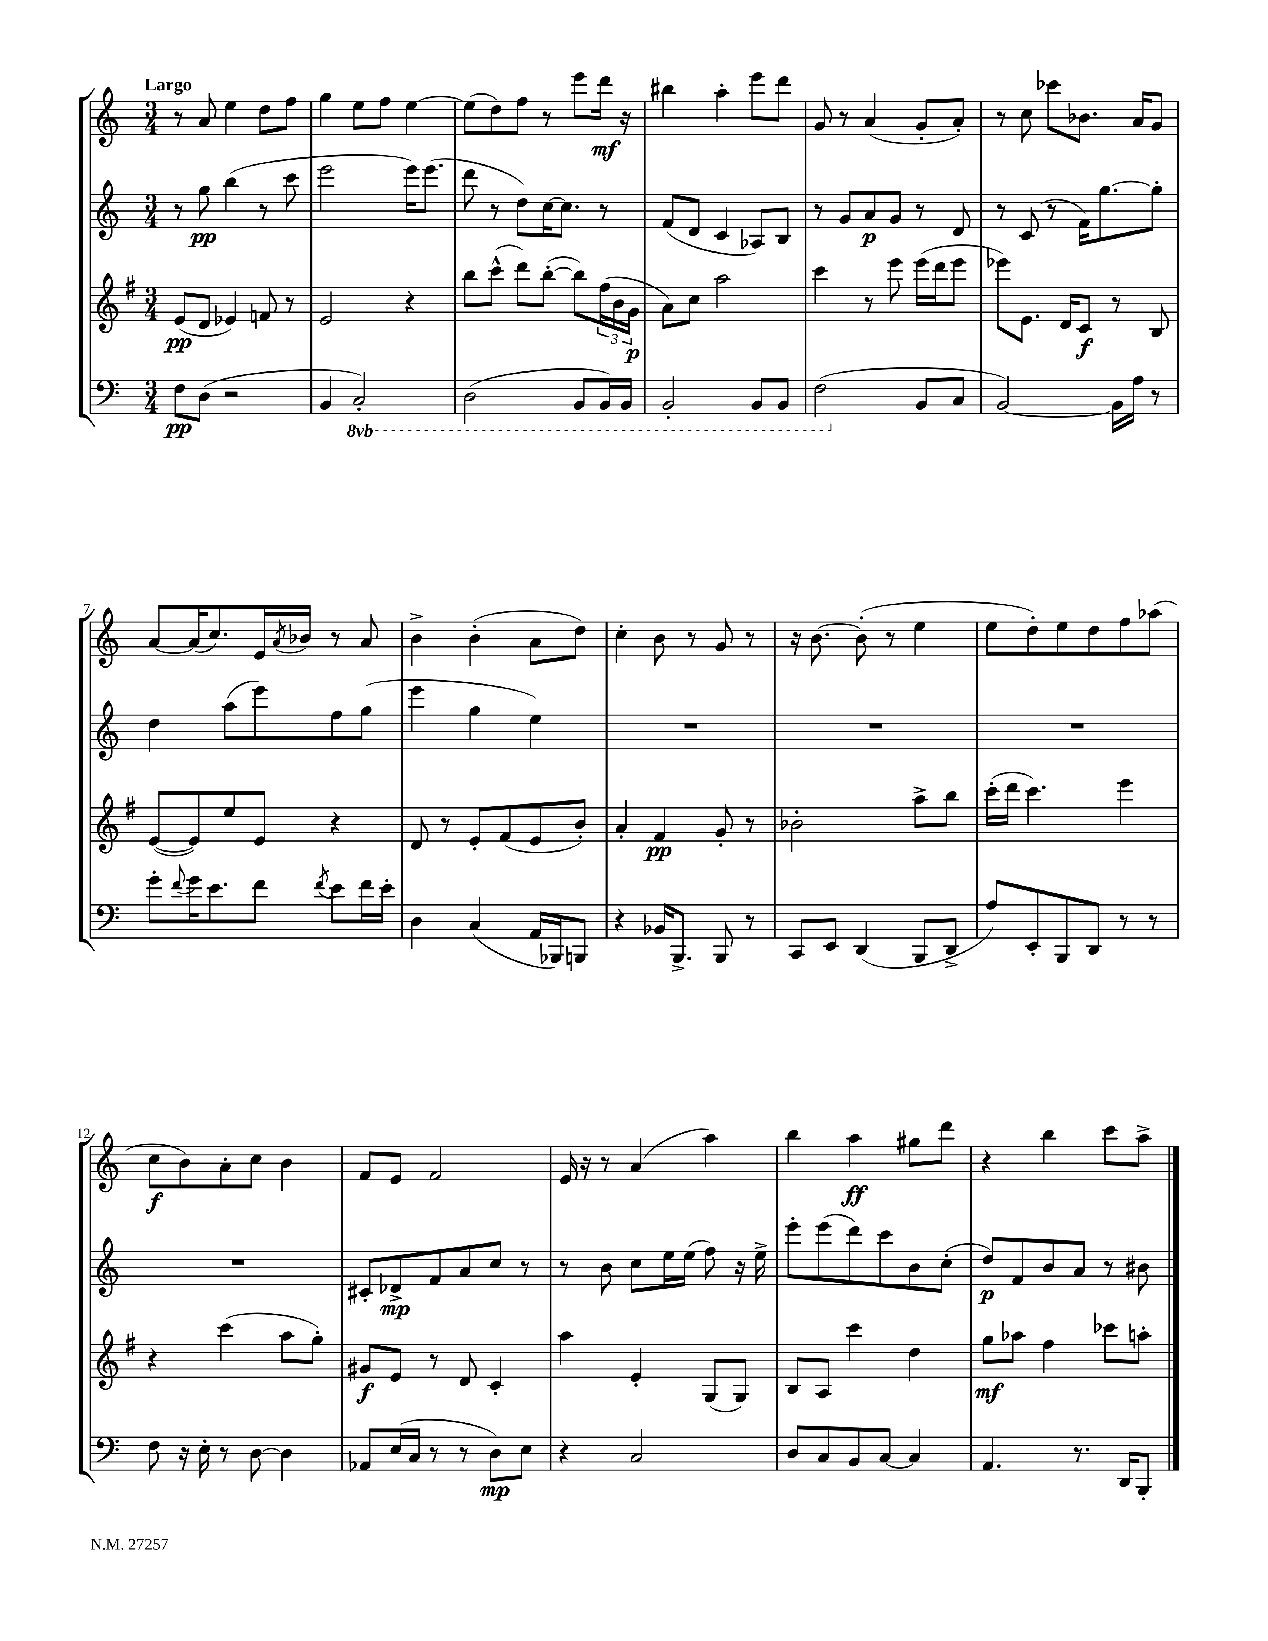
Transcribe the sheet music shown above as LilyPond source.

<<
\new StaffGroup <<
\new Staff = "s0" {
    \clef treble \key c \major \numericTimeSignature \time 3/4 \tempo "Largo"
    r8 a'8 e''4 d''8 f''8 |
    g''4 e''8 f''8 e''4~ |
    e''8( d''8) f''8 r8 e'''8 d'''16\mf r16 |
    bis''4 a''4-. e'''8 d'''8 |
    g'8 r8 a'4( g'8-. a'8-.) |
    r8 c''8 ces'''8 bes'8. a'16 g'8 |
    a'8~ a'16( c''8.) e'16 \acciaccatura { a'8 } bes'16 r8 a'8 |
    b'4-> b'4-.( a'8 d''8) |
    c''4-. b'8 r8 g'8 r8 |
    r16 b'8.~ b'8-.( r8 e''4 |
    e''8 d''8-.) e''8 d''8 f''8 aes''8( |
    c''8\f b'8) a'8-. c''8 b'4 |
    f'8 e'8 f'2 |
    e'16 r16 r8 a'4( a''4) |
    b''4 a''4\ff gis''8 d'''8 |
    r4 b''4 c'''8 a''8-> \bar "|." |
}
\new Staff = "s1" {
    \clef treble \key c \major \numericTimeSignature \time 3/4
    r8 g''8\pp b''4( r8 c'''8 |
    e'''2 e'''16) e'''8.( |
    d'''8 r8 d''8) c''16~ c''8. r8 |
    f'8( d'8 c'4 aes8) b8 |
    r8 g'8 a'8\p g'8 r8 d'8 |
    r8 c'8( r8 f'16) g''8.~ g''8-. |
    d''4 a''8( e'''8) f''8 g''8( |
    e'''4 g''4 e''4) |
    R2. |
    R2. |
    R2. |
    R2. |
    cis'8-. des'8->\mp f'8 a'8 c''8 r8 |
    r8 b'8 c''8 e''16 e''16( f''8) r16 e''16-> |
    e'''8-. e'''8( d'''8) c'''8 b'8 c''8-.( |
    d''8\p) f'8 b'8 a'8 r8 bis'8 \bar "|." |
}
\new Staff = "s2" {
    \clef treble \key g \major \numericTimeSignature \time 3/4
    e'8\pp( d'8 ees'4) f'8 r8 |
    e'2 r4 |
    b''8 c'''8-^( d'''8) b''8~-.( b''8) \tuplet 3/2 { fis''16( b'16 g'16\p } |
    a'8) c''8 a''2 |
    c'''4 r8 e'''8 e'''16( d'''16 e'''8 |
    ees'''8) e'8. d'16 c'8\f r8 b8 |
    e'8~( e'8) e''8 e'8 r4 |
    d'8 r8 e'8-. fis'8( e'8 b'8-.) |
    a'4-. fis'4\pp g'8-. r8 |
    bes'2-. a''8-> b''8 |
    c'''16-.( d'''16 c'''4.) e'''4 |
    r4 c'''4( a''8 g''8-.) |
    gis'8\f e'8 r8 d'8 c'4-. |
    a''4 e'4-. g8( g8) |
    b8 a8 c'''4 d''4 |
    g''8\mf aes''8 fis''4 ces'''8 a''8-. \bar "|." |
}
\new Staff = "s3" {
    \clef bass \key c \major \numericTimeSignature \time 3/4 \set Staff.ottavationMarkups = #ottavation-simple-ordinals
    f8\pp d8( r2 |
    b,4 \ottava #-1 c,2-.) |
    d,2( b,,8 b,,16) b,,16 |
    b,,2-. b,,8 b,,8 |
    f,2( \ottava #0 b,8 c8 |
    b,2~) b,16 a16 r8 |
    g'8-. \appoggiatura { f'8 } g'16 e'8. f'8 \acciaccatura { f'8 } e'8 f'16 e'16-. |
    d4 c4( a,16 bes,,16) b,,8 |
    r4 bes,16 b,,8.-> b,,8 r8 |
    c,8 e,8 d,4( b,,8 d,8-> |
    a8) e,8-. b,,8 d,8 r8 r8 |
    f8 r16 e16-. r8 d8~ d4 |
    aes,8 e16( c16 r8 r8 d8\mp) e8 |
    r4 c2 |
    d8 c8 b,8 c8~ c4 |
    a,4. r8. d,16 b,,8-. \bar "|." |
}
>>
>>
